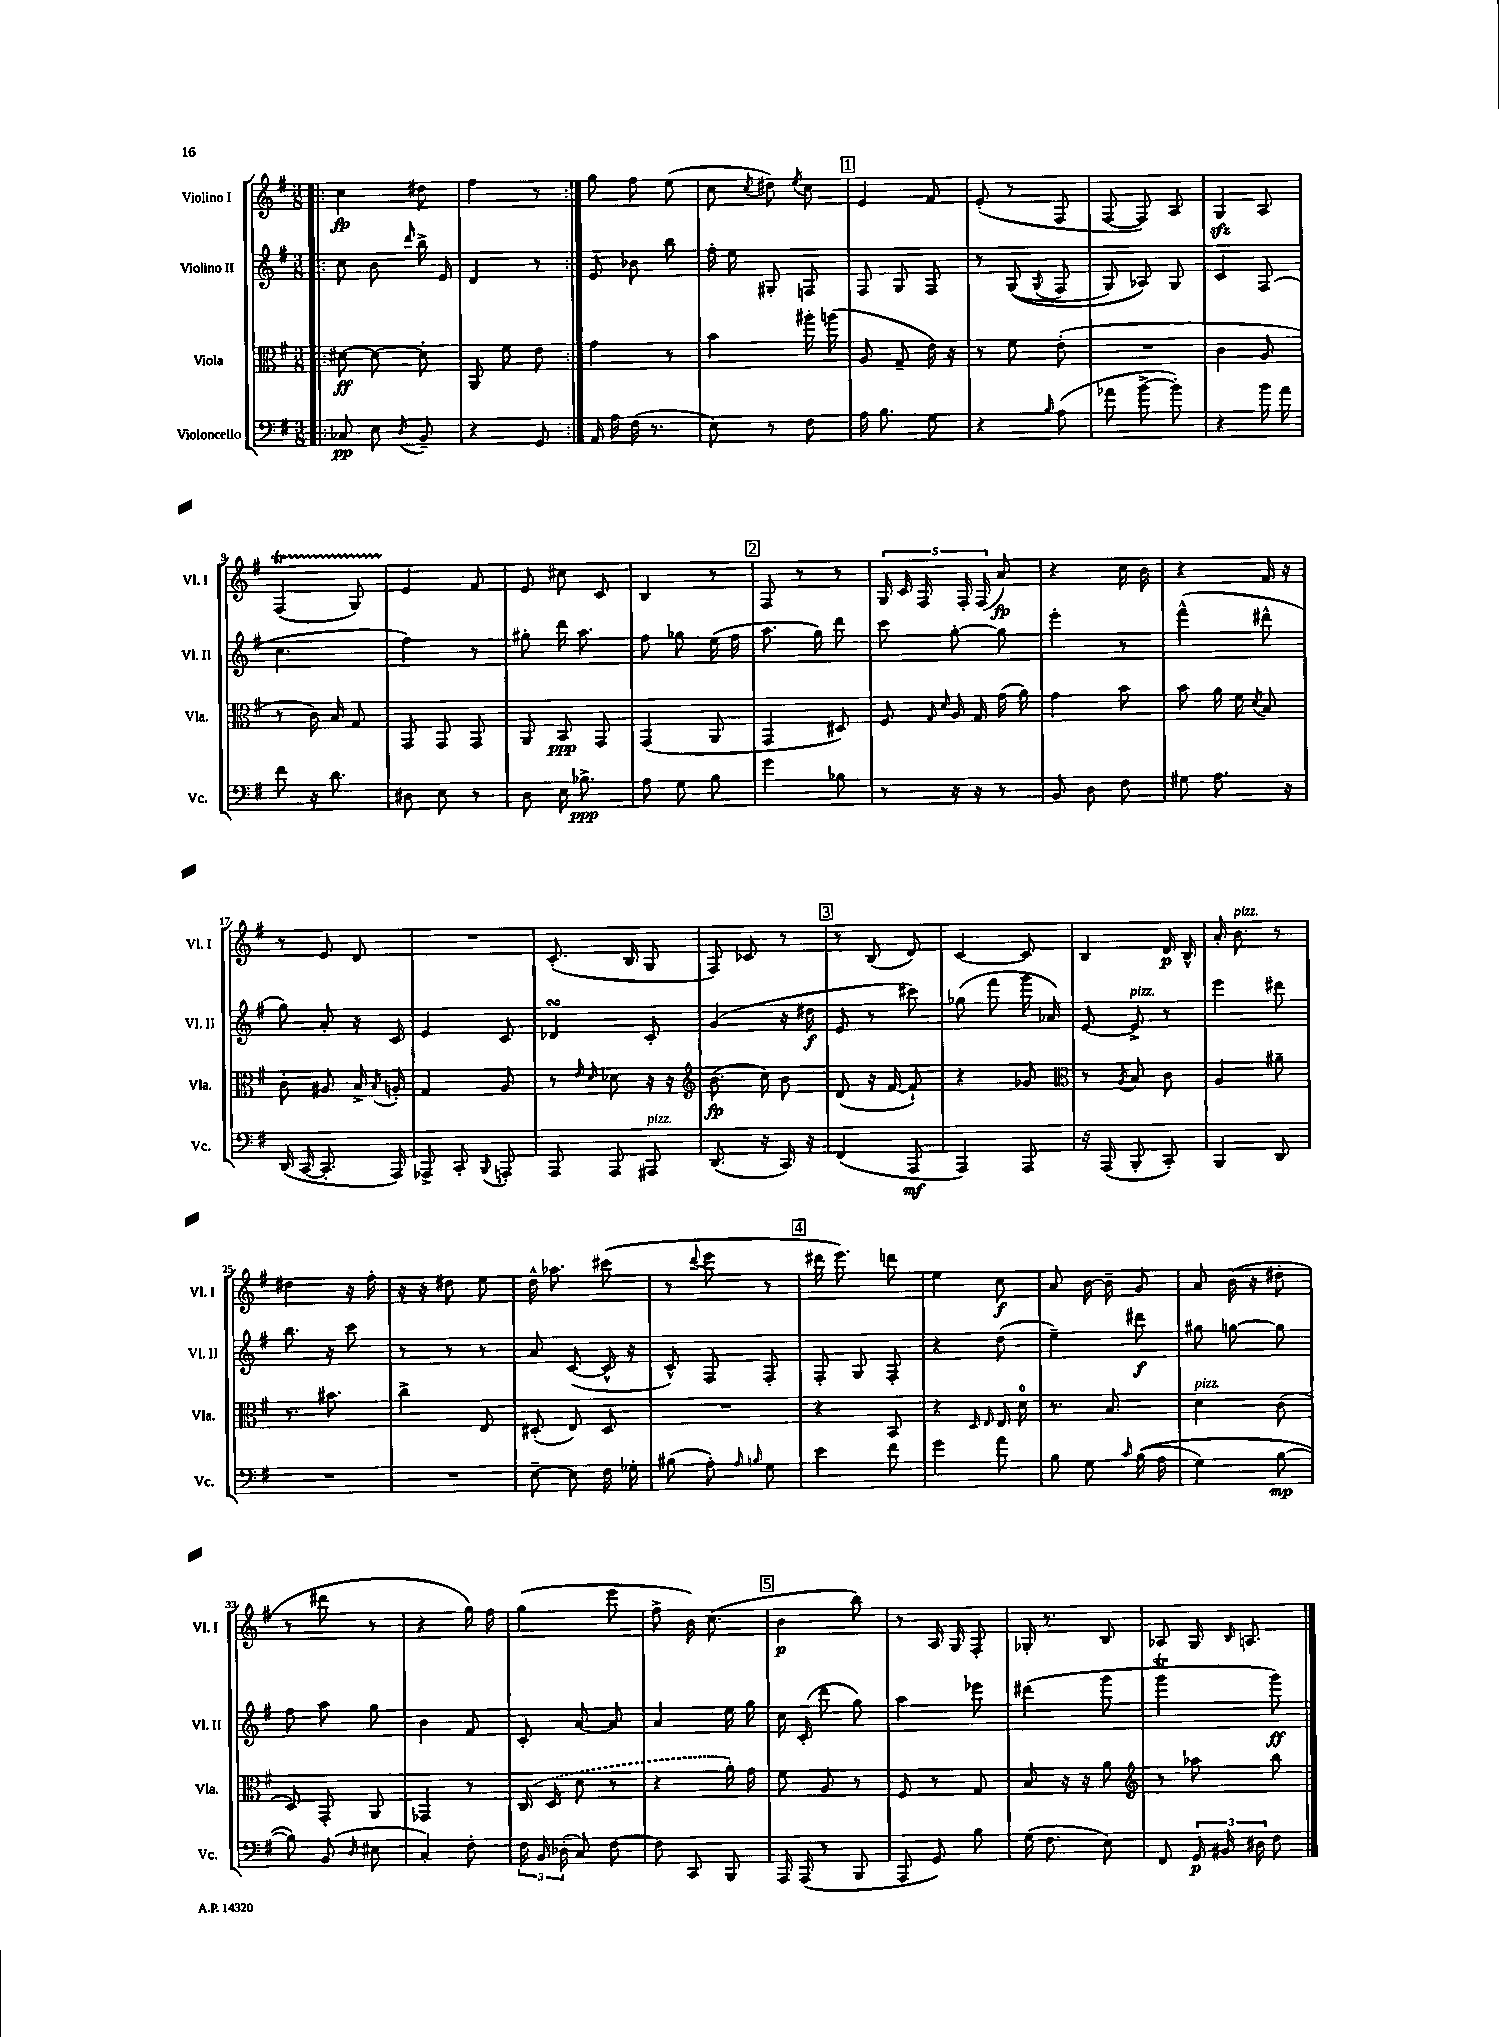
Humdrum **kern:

**kern	**dynam	**kern	**dynam	**kern	**dynam	**kern	**dynam
*part4	*part4	*part3	*part3	*part2	*part2	*part1	*part1
*staff4	*staff4	*staff3	*staff3	*staff2	*staff2	*staff1	*staff1
*I"Violoncello	*	*I"Viola	*	*I"Violino II	*	*I"Violino I	*
*I'Vc.	*	*I'Vla.	*	*I'Vl. II	*	*I'Vl. I	*
*clefF4	*	*clefC3	*	*clefG2	*	*clefG2	*
*k[f#]	*	*k[f#]	*	*k[f#]	*	*k[f#]	*
*M3/8	*	*M3/8	*	*M3/8	*	*M3/8	*
=1!|:	=1!|:	=1!|:	=1!|:	=1!|:	=1!|:	=1!|:	=1!|:
8C-X/	pp	[8d#X\	ff	8cc\	.	4cc\	fp
8E\	.	8d#\_	.	8b\	.	.	.
8qD/	.	.	.	16qqddd/	.	.	.
8BB~/	.	8d#'\]	.	16bb^\	.	8dd#X\	.
.	.	.	.	16e/	.	.	.
=2	=2	=2	=2	=2	=2	=2	=2
4r	.	8AA/	.	4d/	.	4ff#\	.
.	.	8f#\	.	.	.	.	.
8GG/	.	8e\	.	8r	.	8r	.
=3:|!	=3:|!	=3:|!	=3:|!	=3:|!	=3:|!	=3:|!	=3:|!
16AA/	.	4g\	.	8e/	.	8gg\	.
16A\	.	.	.	.	.	.	.
(16F#\	.	.	.	8b-X\	.	8ff#\	.
8.r	.	.	.	.	.	.	.
.	.	8r	.	8bb\	.	(8ee\	.
=4	=4	=4	=4	=4	=4	=4	=4
8E\)	.	4b\	.	16ff#'\	.	8cc\	.
.	.	.	.	16ee\	.	.	.
.	.	.	.	.	.	8qcc/	.
8r	.	.	.	8G#X'/	.	8dd#X\)	.
.	.	.	.	.	.	8qee/	.
8F#\	.	16aa#X'\	.	8Fn/	.	8cc\	.
.	.	(16aan\	.	.	.	.	.
!!LO:REH:place=s1:t=1
=5	=5	=5	=5	=5	=5	=5	=5
16A\	.	8A/	.	8F#/	.	4e/	.
8.B\	.	.	.	.	.	.	.
.	.	8G~/	.	8G/	.	.	.
8G\	.	16e\)	.	8F#/	.	8f#/	.
.	.	16r	.	.	.	.	.
=6	=6	=6	=6	=6	=6	=6	=6
4r	.	8r	.	8r	.	(8e'/	.
.	.	8f#\	.	((8G/	.	8r	.
16qqB/	.	.	.	8qqG/	.	.	.
(8A\	.	(8e'\	.	8F#/	.	8F#/	.
=7	=7	=7	=7	=7	=7	=7	=7
8a-X\	.	4.r	.	8G/)	.	[8F#/	.
[8b^\	.	.	.	8A-X/)	.	8F#/])	.
8b'\])	.	.	.	8G/	.	8A/	.
=8	=8	=8	=8	=8	=8	=8	=8
4r	.	4c\	.	4c/	.	4Gzz/	.
16b\	.	8A/	.	(8F#/	.	8A/	.
16a\	.	.	.	.	.	.	.
!!LO:LB:g=z
=9	=9	=9	=9	=9	=9	=9	=9
8f#\	.	8r	.	4.cc\	.	(4F#t/	.
16r	.	16c\)	.	.	.	.	.
8.d\	.	16B/	.	.	.	.	.
.	.	8G/	.	.	.	8GTTT/)	.
=10	=10	=10	=10	=10	=10	=10	=10
8D#X\	.	8GG/	.	4ff#\)	.	4e/	.
8E\	.	8GG/	.	.	.	.	.
8r	.	8GG/	.	8r	.	8f#/	.
=11	=11	=11	=11	=11	=11	=11	=11
8D\	.	8AA/	.	8gg#X'\	.	8e/	.
16E\	.	8BB/	ppp	16ddd\	.	8cc#X\	.
8.B-X^\	ppp	.	.	8.aa\	.	.	.
.	.	8GG/	.	.	.	8c/	.
=12	=12	=12	=12	=12	=12	=12	=12
8A\	.	(4GG/	.	8ff#\	.	4B/	.
8G\	.	.	.	8gg-X\	.	.	.
8B\	.	8AA/	.	(16ee\	.	8r	.
.	.	.	.	16ff#\	.	.	.
!!LO:REH:place=s1:t=2
=13	=13	=13	=13	=13	=13	=13	=13
4g\	.	4GG/	.	8.aa\	.	8F#/	.
.	.	.	.	.	.	8r	.
.	.	.	.	16gg\)	.	.	.
8B-X\	.	8D#X/)	.	8ddd\	.	8r	.
=14	=14	=14	=14	=14	=14	=14	=14
8r	.	8F#/	.	8ccc\	.	20G/	.
.	.	.	.	.	.	20c/	.
.	.	.	.	.	.	20F#/	.
.	.	16qqG/	.	.	.	.	.
.	.	16qqd/	.	.	.	.	.
16r	.	16A/	.	[8gg'\	.	.	.
.	.	.	.	.	.	20F#'/	.
16r	.	16G/	.	.	.	.	.
.	.	.	.	.	.	(20F#/	.
8r	.	(16g\	.	8gg\]	.	8a/)	fp
.	.	16a\)	.	.	.	.	.
=15	=15	=15	=15	=15	=15	=15	=15
8BB/	.	4g\	.	4eee'\	.	4r	.
8D\	.	.	.	.	.	.	.
8F#\	.	8b\	.	8r	.	16cc\	.
.	.	.	.	.	.	16b\	.
=16	=16	=16	=16	=16	=16	=16	=16
8G#X\	.	8b\	.	(4fff#^^\	.	4r	.
8.A\	.	16a\	.	.	.	.	.
.	.	16f#\	.	.	.	.	.
.	.	8qd/	.	.	.	.	.
.	.	8B/	.	8ddd#X^^\	.	16f#/	.
16r	.	.	.	.	.	16r	.
!!LO:LB:g=z
=17	=17	=17	=17	=17	=17	=17	=17
(16DD/	.	8c'\	.	8gg\)	.	8r	.
[16CC/	.	.	.	.	.	.	.
8.CC'/]	.	8A#X/	.	8a'/	.	8e/	.
.	.	16B^/	.	16r	.	8d/	.
.	.	8qB/	.	.	.	.	.
16AAA/)	.	16An'/	.	16c/	.	.	.
=18	=18	=18	=18	=18	=18	=18	=18
8AAA-X^/	.	4G/	.	4e/	.	4.r	.
8CC'/	.	.	.	.	.	.	.
8qqBBB/	.	.	.	.	.	.	.
8AAAn'/	.	8A/	.	8c/	.	.	.
=19	=19	=19	=19	=19	=19	=19	=19
8AAA/	.	8r	.	4d-XsSSs/	.	(8.c'/	.
.	.	16qqe/	.	.	.	.	.
.	.	16qqd/	.	.	.	.	.
8AAA/	.	8d-X\	.	.	.	.	.
.	.	.	.	.	.	16B/	.
!LO:TX:a:i:t=pizz.	!	!	!	!	!	!	!
8AAA#X/	.	16r	.	8c'/	.	8G/	.
.	.	16r	.	.	.	.	.
=20	=20	=20	=20	=20	=20	=20	=20
*	*	*clefG2	*	*	*	*	*
(8.DD/	.	(8.b\	fp	(4g/	.	8F#/)	.
.	.	.	.	.	.	8c-X/	.
16r	.	16cc\)	.	.	.	.	.
16CC/)	.	8b\	.	16r	.	8r	.
16r	.	.	.	16dd#X\	f	.	.
!!LO:REH:place=s1:t=3
=21	=21	=21	=21	=21	=21	=21	=21
(4FF#/	.	(8d/	.	8e/	.	8r	.
.	.	16r	.	8r	.	(8B/	.
.	.	[16f#/	.	.	.	.	.
8AAA/	mf	8f#`/])	.	8ccc#X\)	.	8d/)	.
=22	=22	=22	=22	=22	=22	=22	=22
4AAA/)	.	4r	.	(8gg-X\	.	[4c/	.
.	.	.	.	8fff#\	.	.	.
8AAA/	.	8g-X/	.	16ggg\	.	8c/]	.
.	.	.	.	16a-X/)	.	.	.
=23	=23	=23	=23	=23	=23	=23	=23
*	*	*clefC3	*	*	*	*	*
16r	.	8r	.	[8e/	.	4B/	.
(16AAA/	.	.	.	.	.	.	.
.	.	8qA/	.	.	.	.	.
!	!	!	!	!LO:TX:a:i:t=pizz.	!	!	!
8BBB'/	.	8B/	.	8e^/]	.	.	.
8CC'/)	.	8c\	.	8r	.	16d/	p
.	.	.	.	.	.	16B^^/	.
=24	=24	=24	=24	=24	=24	=24	=24
4BBB/	.	4A/	.	4eee\	.	16a'/	.
!	!	!	!	!	!	!LO:TX:a:i:t=pizz.	!
.	.	.	.	.	.	8.b\	.
8DD/	.	8a#X~\	.	8ddd#X\	.	8r	.
!!LO:LB:g=z
=25	=25	=25	=25	=25	=25	=25	=25
4.r	.	8.r	.	8.bb\	.	4dd#X\	.
.	.	8.b#X\	.	16r	.	.	.
.	.	.	.	8ccc\	.	16r	.
.	.	.	.	.	.	16ff#'\	.
=26	=26	=26	=26	=26	=26	=26	=26
4.r	.	4cc^\	.	8r	.	16r	.
.	.	.	.	.	.	16r	.
.	.	.	.	8r	.	8dd#X\	.
.	.	8E/	.	8r	.	8ee\	.
=27	=27	=27	=27	=27	=27	=27	=27
[8E~\	.	(8D#X'/	.	8a/	.	16dd^^\	.
.	.	.	.	.	.	8.aa-X\	.
8E\]	.	8E/)	.	([8c/	.	.	.
16F#\	.	8D#/	.	16c^^/]	.	(8ccc#X\	.
16G-X'\	.	.	.	16r	.	.	.
=28	=28	=28	=28	=28	=28	=28	=28
(8B#X\	.	4.r	.	8c^^/)	.	8r	.
.	.	.	.	.	.	8qqddd/	.
8A'\)	.	.	.	8F#/	.	8eee\	.
16qqA/	.	.	.	.	.	.	.
16qqBn/	.	.	.	.	.	.	.
8G\	.	.	.	8F#'/	.	8r	.
!!LO:REH:place=s1:t=4
=29	=29	=29	=29	=29	=29	=29	=29
4e\	.	4r	.	8F#'/	.	16ddd#X\	.
.	.	.	.	.	.	8.eee\)	.
.	.	.	.	8G/	.	.	.
8f#\	.	8BB/	.	8F#'/	.	8dddn\	.
=30	=30	=30	=30	=30	=30	=30	=30
4g\	.	4r	.	4r	.	4ee\	.
.	.	16qqD/	.	.	.	.	.
.	.	16qqE/	.	.	.	.	.
8a\	.	16E/	.	(8dd\	.	8cc\	f
.	.	16d\	.	.	.	.	.
=31	=31	=31	=31	=31	=31	=31	=31
8B\	.	8.r	.	4ee~\)	.	8a/	.
8G\	.	.	.	.	.	[16b\	.
.	.	8.B/	.	.	.	16b~\]	.
16qqc/	.	.	.	.	.	.	.
((16B\	.	.	.	8ddd#X\	f	8g/	.
16A\	.	.	.	.	.	.	.
=32	=32	=32	=32	=32	=32	=32	=32
!	!	!LO:TX:a:i:t=pizz.	!	!	!	!	!
4G\)	.	4d\	.	8gg#X\	.	8a/	.
.	.	.	.	[8ggn\	.	(16b\	.
.	.	.	.	.	.	16r	.
[8B\	mp	(8c\	.	8gg\]	.	8dd#X'\	.
!!LO:LB:g=z
=33	=33	=33	=33	=33	=33	=33	=33
8B\])	.	8D/)	.	8ff#\	.	8r	.
(8BB/	.	8GG'/	.	8aa\	.	8ddd#X\	.
16qqD/	.	.	.	.	.	.	.
8E#X\	.	8AA/	.	8gg\	.	8r	.
=34	=34	=34	=34	=34	=34	=34	=34
4C'/)	.	4GG-X/	.	4b\	.	4r	.
8F#'\	.	8r	.	8f#/	.	16gg\)	.
.	.	.	.	.	.	16ff#\	.
=35	=35	=35	=35	=35	=35	=35	=35
24F#\	.	(16C/	.	8c'/	.	(4gg\	.
24BB/	.	.	.	.	.	.	.
.	.	16D/	.	.	.	.	.
(24D-X'\	.	.	.	.	.	.	.
8C/)	.	8d\	.	[8a/	.	.	.
[8F#\	.	8r	.	8a/]	.	8eee\	.
=36	=36	=36	=36	=36	=36	=36	=36
8F#\]	.	4r	.	4a/	.	8ff#^\	.
8CC/	.	.	.	.	.	16b\)	.
.	.	.	.	.	.	(8.cc\	.
8BBB/	.	16a'\)	.	16ee\	.	.	.
.	.	16g\	.	16gg\	.	.	.
!!LO:REH:place=s1:t=5
=37	=37	=37	=37	=37	=37	=37	=37
16AAA/	.	8f#\	.	16cc\	.	4b\	p
(16AAA/	.	.	.	(16c'/	.	.	.
8r	.	8A/	.	8ddd\	.	.	.
8BBB/	.	8r	.	8gg\)	.	8bb\)	.
=38	=38	=38	=38	=38	=38	=38	=38
8AAA/	.	8F#/	.	4aa\	.	8r	.
8GG/)	.	8r	.	.	.	16A/	.
.	.	.	.	.	.	16G/	.
8B\	.	8G/	.	8eee-X\	.	8F#'/	.
=39	=39	=39	=39	=39	=39	=39	=39
(16G\	.	8B/	.	(4ddd#X\	.	16G-X'/	.
8.F#\	.	.	.	.	.	8.r	.
.	.	16r	.	.	.	.	.
.	.	16r	.	.	.	.	.
8E\)	.	8a\	.	8ggg\	.	8B/	.
=40	=40	=40	=40	=40	=40	=40	=40
*	*	*clefG2	*	*	*	*	*
8FF#/	.	8r	.	4gggT\	.	8A-X/	.
24GG/	p	8aa-X\	.	.	.	16G/	.
24BB#X/	.	.	.	.	.	.	.
.	.	.	.	.	.	16qqB/	.
.	.	.	.	.	.	8.An/	.
24D#X\	.	.	.	.	.	.	.
8F#\	.	8bb\	.	8ggg\)	ff	.	.
==	==	==	==	==	==	==	==
*-	*-	*-	*-	*-	*-	*-	*-
